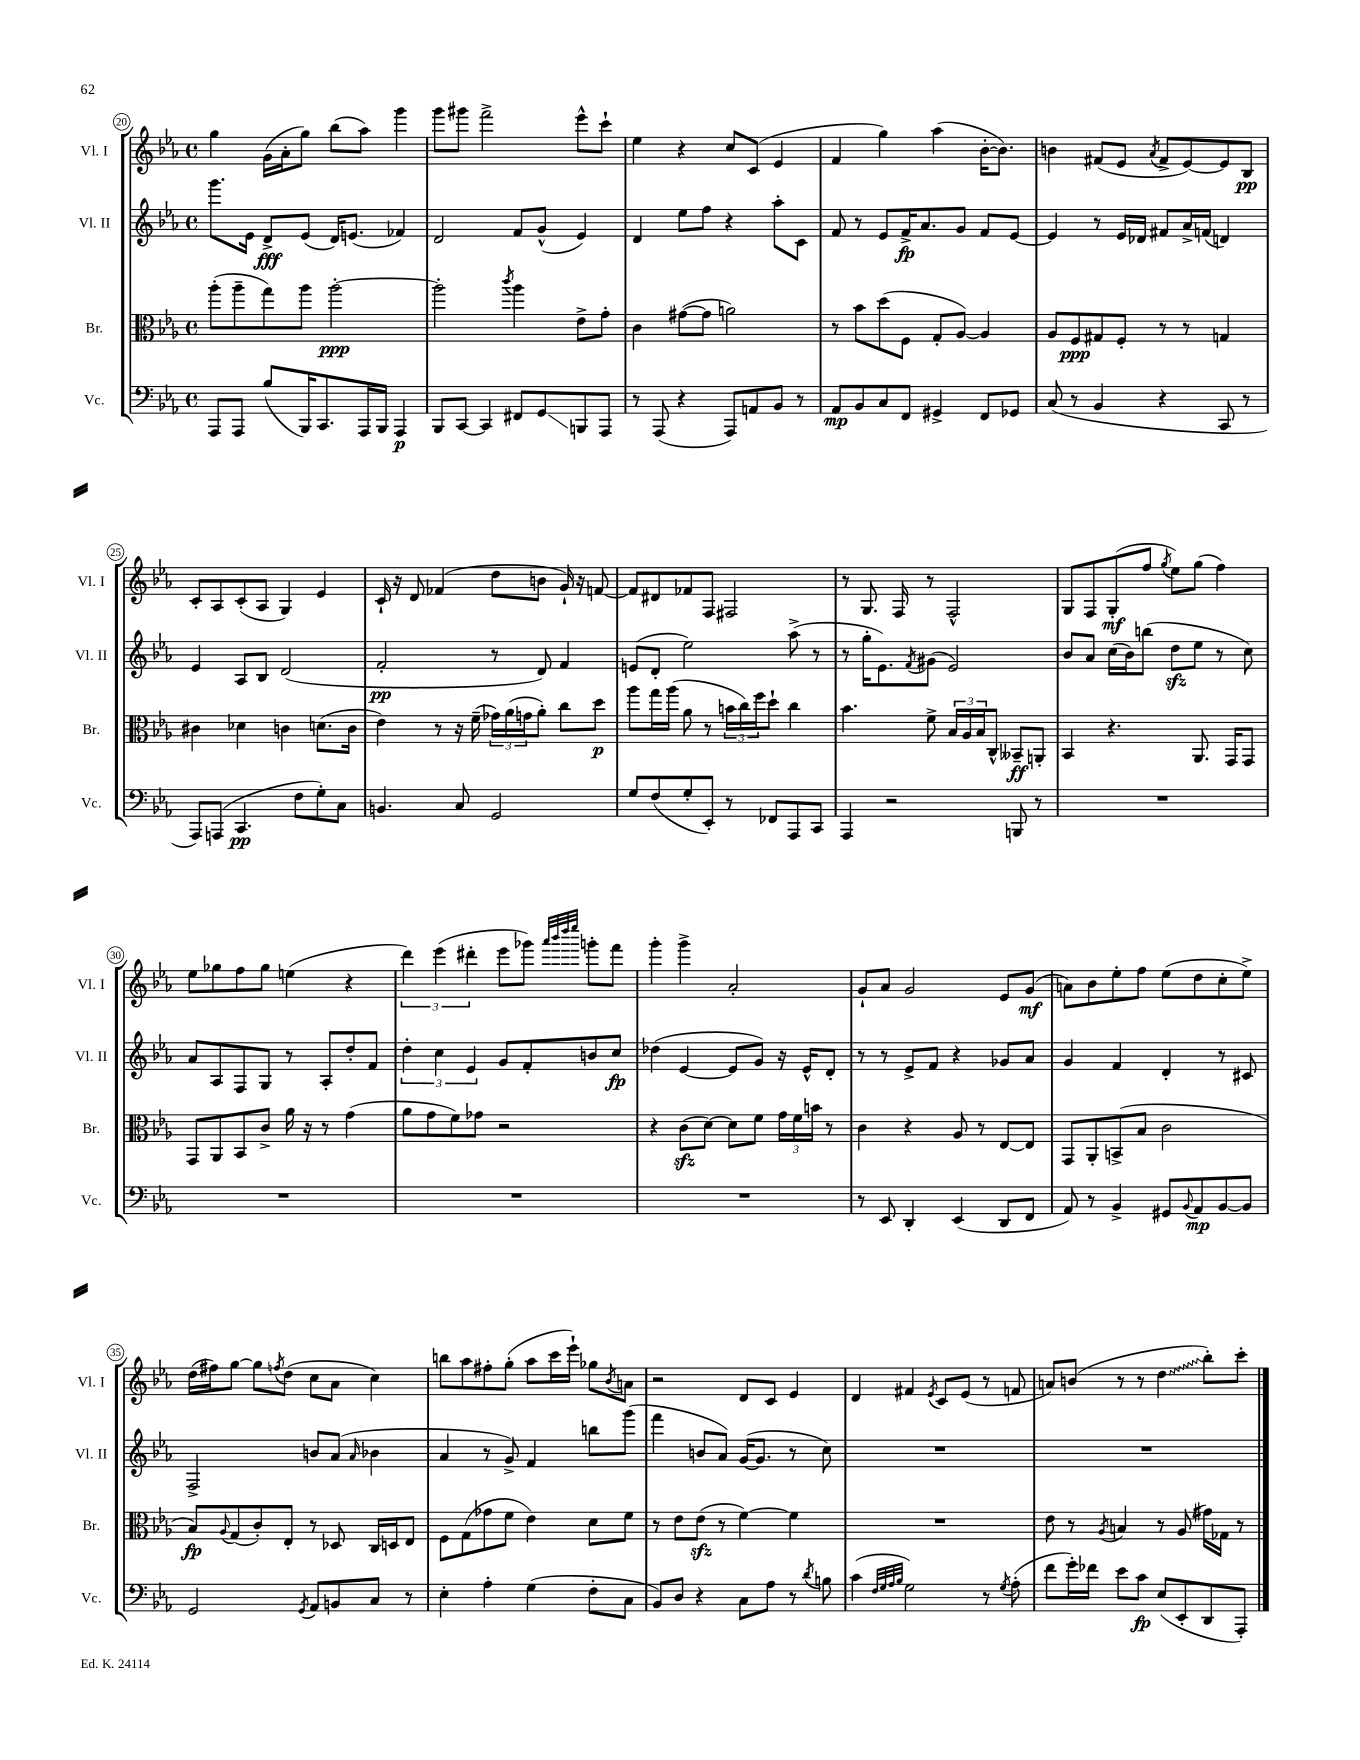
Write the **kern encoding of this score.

**kern	**kern	**kern	**kern
*staff4	*staff3	*staff2	*staff1
*clefF4	*clefC3	*clefG2	*clefG2
*k[b-e-a-]	*k[b-e-a-]	*k[b-e-a-]	*k[b-e-a-]
*M4/4	*M4/4	*M4/4	*M4/4
*met(c)	*met(c)	*met(c)	*met(c)
8AAA-/L	(8aa-'\L	8.ggg\L	4gg\
8AAA-/J	8aa-~\	.	.
.	.	16e-\Jk	.
(8B-/L	8gg\)	8d^/L	(16g\LL
.	.	.	16a-'\J
16BBB-/K)	8aa-\J	(8e-/J	8gg\J)
8.CC/	.	.	.
.	[2aa-'\	16d/LK)	(8bb-\L
.	.	(8.e/J	.
16AAA-/L	.	.	8aa-\J)
16BBB-/JJ	.	.	.
4AAA-/	.	4f-/)	4ggg\
=	=	=	=
8BBB-/L	2aa-'\]	2d/	8ggg\L
[8CC/J	.	.	8ggg#\J
4CC/]	.	.	2fff^\
.	8qccc/	.	.
8FF#/L	4aa-\	8f/L	.
8GG/	.	(8g^^/J	.
8BBB/	8e-^\L	4e-/)	8eee-^^\L
8AAA-/J	8g'\J	.	8ccc`\J
=	=	=	=
8r	4c\	4d/	4ee-\
(8AAA-/	.	.	.
4r	([8g#\L	8ee-\L	4r
.	8g#\]J	8ff\J	.
8AAA-/L)	2a\)	4r	8cc/L
8AA/	.	.	(8c/J
8BB-/J	.	8aa-'\L	4e-/
8r	.	8c\J	.
=	=	=	=
8AA-/L	8r	8f/	4f/
8BB-/	8b-\L	8r	.
8C/	(8dd\	8e-/L	4gg\)
8FF/J	8F\J	16f^/K	.
.	.	8.a-/	.
4GG#^/	8G'/L	.	(4aa-\
.	[8A-/J)	8g/J	.
8FF/L	4A-/]	8f/L	[16b-'\LK
.	.	.	8.b-\]J)
8GG-/J	.	[8e-/J	.
=	=	=	=
(8C/	8A-/L	4e-/]	4b\
8r	8F/	.	.
4BB-/	8G#/	8r	(8f#/L
.	8F'/J	16e-/LL	8e-/J
.	.	16d-/JJ	.
.	.	.	8qa-/
4r	8r	8f#/L	8f#^/L
.	8r	16a-^/L	[8e-/)
.	.	(16f/JJ	.
8CC/	4G/	4d/)	8e-/]
8r	.	.	8B-/J
=	=	=	=
8AAA-/L)	4c#\	4e-/	8c'/L
(8AAA/J	.	.	8A-/
4.CC/	4d-\	8A-/L	(8c'/
.	.	8B-/J	8A-/J
.	4c\	(2d/	4G/)
8F\L	.	.	.
8G'\)	(8.d\L	.	4e-/
8C\J	.	.	.
.	16c\Jk	.	.
=	=	=	=
4.BB/	4e-\)	2f'/	16c`/
.	.	.	16r
.	.	.	8d/
.	8r	.	(4f-/
8C/	16r	.	.
.	(16f~\	.	.
2GG/	24g-\LL)	8r	8dd\L
.	(24a-\	.	.
.	24g\J	.	.
.	8a-'\J)	8d/)	8b\J
.	8cc\L	4f/	16g`/)
.	.	.	16r
.	8dd\J	.	[8f/
=	=	=	=
8G/L	8aa-\L	(8e/L	8f/]L
(8F/	16gg\L	8d'/J	8d#/
.	(16aa-\JJ	.	.
8G'/	8a-\	2ee-\)	8f-/
8EE-'/J)	8r	.	8F/J
8r	24b\LL	.	2F#/
.	24cc\)	.	.
.	24ff\J	.	.
8FF-/L	8dd`\J	.	.
8AAA-/	4cc\	(8aa-^\	.
8CC/J	.	8r	.
=	=	=	=
4AAA-/	4.b-\	8r	8r
.	.	16gg'\LK	8.G/
.	.	8.e-\)	.
2r	.	.	.
.	.	.	16F/
.	.	8qf/	.
.	8f^\	(8g#\J	8r
.	24B-/LL	2e-/)	2F^^/
.	24A-/	.	.
.	24B-/J	.	.
.	8C^^/J	.	.
8BBB/	8BB--~/L	.	.
8r	8AA'/J	.	.
=	=	=	=
1r	4BB-/	8b-/L	8G/L
.	.	8a-/J	8F/
.	4.r	(16cc\LL	(8G'/
.	.	16b-\J)	.
.	.	(8bb\J	8ff/J
.	.	.	8qgg/
.	.	8dd\L	8ee-\L)
.	8.AA-/	8ee-\J	(8gg\J
.	.	8r	4ff\)
.	16GG/LK	.	.
.	8GG/J	8cc\)	.
=	=	=	=
1r	8GG/L	8a-/L	8ee-\L
.	8AA-/	8A-/	8gg-\
.	8BB-/	8F/	8ff\
.	8c^/J	8G/J	8gg-\J
.	16a-\	8r	(4ee\
.	16r	.	.
.	8r	8A-'/L	.
.	(4g\	8dd'/	4r
.	.	8f/J	.
=	=	=	=
1r	8a-\L	6dd'\	6ddd\)
.	8g\	.	.
.	.	6cc\	(6eee-\
.	8f\)	.	.
.	.	6e-/	6ddd#'\
.	8g-\J	.	.
.	2r	8g/L	8eee-\L
.	.	8f'/	8ggg-\J)
.	.	.	32qqaaa-/LLL
.	.	.	32qqbbb-/
.	.	.	32qqdddd/
.	.	.	32qqeeee-/JJJ
.	.	8b/	8ggg'\L
.	.	8cc/J	8fff\J
=	=	=	=
1r	4r	(4dd-\	4ggg'\
.	(8c\L	[4e-/	4ggg^\
.	[8d\J)	.	.
.	8d\]L	8e-/]L	2a-'/
.	8f\J	8g/J)	.
.	24g\LL	16r	.
.	24f\	.	.
.	.	16e-^^/LK	.
.	24b\JJ	.	.
.	8r	8d'/J	.
=	=	=	=
8r	4c\	8r	8g`/L
8EE-/	.	8r	8a-/J
4DD'/	4r	8e-^/L	2g/
.	.	8f/J	.
(4EE-/	8A-/	4r	.
.	8r	.	.
8DD/L	[8E-/L	8g-/L	8e-/L
8FF/J	8E-/]J	8a-/J	(8g/J
=	=	=	=
8AA-/)	8GG/L	4g/	8a\L)
8r	8AA-'/	.	8b-\
4BB-^/	(8BB^/	4f/	8ee-'\
.	8B-/J	.	8ff\J
8GG#/L	2c\	4d'/	(8ee-\L
8qqBB-/	.	.	.
8AA-/	.	.	8dd\
[8BB-/	.	8r	8cc'\
8BB-/]J	.	8c#/	8ee-^\J)
=	=	=	=
2GG/	8B-/L)	2F^/	(16dd\LL
.	.	.	16ff#\J)
.	8qqA-/	.	.
.	(8G/	.	[8gg\J
.	8c'/)	.	8gg\]L
.	.	.	8qff/
.	8E-'/J	.	(8dd\J
8qGG/	.	.	.
8AA-/L	8r	8b/L	8cc\L
8BB/	8D-/	(8a-/J	8a-\J
.	.	16qqa-/	.
8C/J	16C/LL	4b-\	4cc\)
.	16D/J	.	.
8r	8E-/J	.	.
=	=	=	=
4E-'\	8F\L	4a-/	8bb\L
.	(8G\	.	8aa-\
4A-'\	8g-\	8r	8ff#'\
.	8f\J	8g^/)	(8gg'\J
(4G\	4e-\)	4f/	8aa-\L
.	.	.	16ccc\L
.	.	.	16eee-`\JJ)
8F'\L	8d\L	8bb\L	8gg-\L
.	.	.	8qb-/
8C\J	8f\J	(8ggg\J	8a\J
=	=	=	=
8BB-/L)	8r	4fff\	2r
8D/J	8e-\L	.	.
4r	(8e-\J	8b/L	.
.	8r	8a-/J)	.
8C\L	[4f\)	([16g/LK	8d/L
.	.	8.g/]J	.
8A-\J	.	.	8c/J
8r	4f\]	8r	4e-/
8qd/	.	.	.
8B\	.	8cc\)	.
=	=	=	=
(4c\	1r	1r	4d/
32qqF/LLL	.	.	.
32qqG/	.	.	.
32qqA-/	.	.	.
32qqB-/JJJ	.	.	.
2G\)	.	.	4f#/
.	.	.	8qe-/
.	.	.	8c/L
.	.	.	(8e-/J
8r	.	.	8r
8qG/	.	.	.
(8A-'\	.	.	8f/
=	=	=	=
8f\L	8e-\	1r	8a/L)
16g'\L)	8r	.	(8b/J
16f-\JJ	.	.	.
.	8qA-/	.	.
8e-\L	4B/	.	8r
8c\J	.	.	8r
(8E-/L	8r	.	4dd\
8EE-'/	(8A-/	.	.
8DD/	16g#\LL)	.	8bb-'\L)
.	16G-\JJ	.	.
8AAA-'/J)	8r	.	8ccc'\J
==	==	==	==
*-	*-	*-	*-
